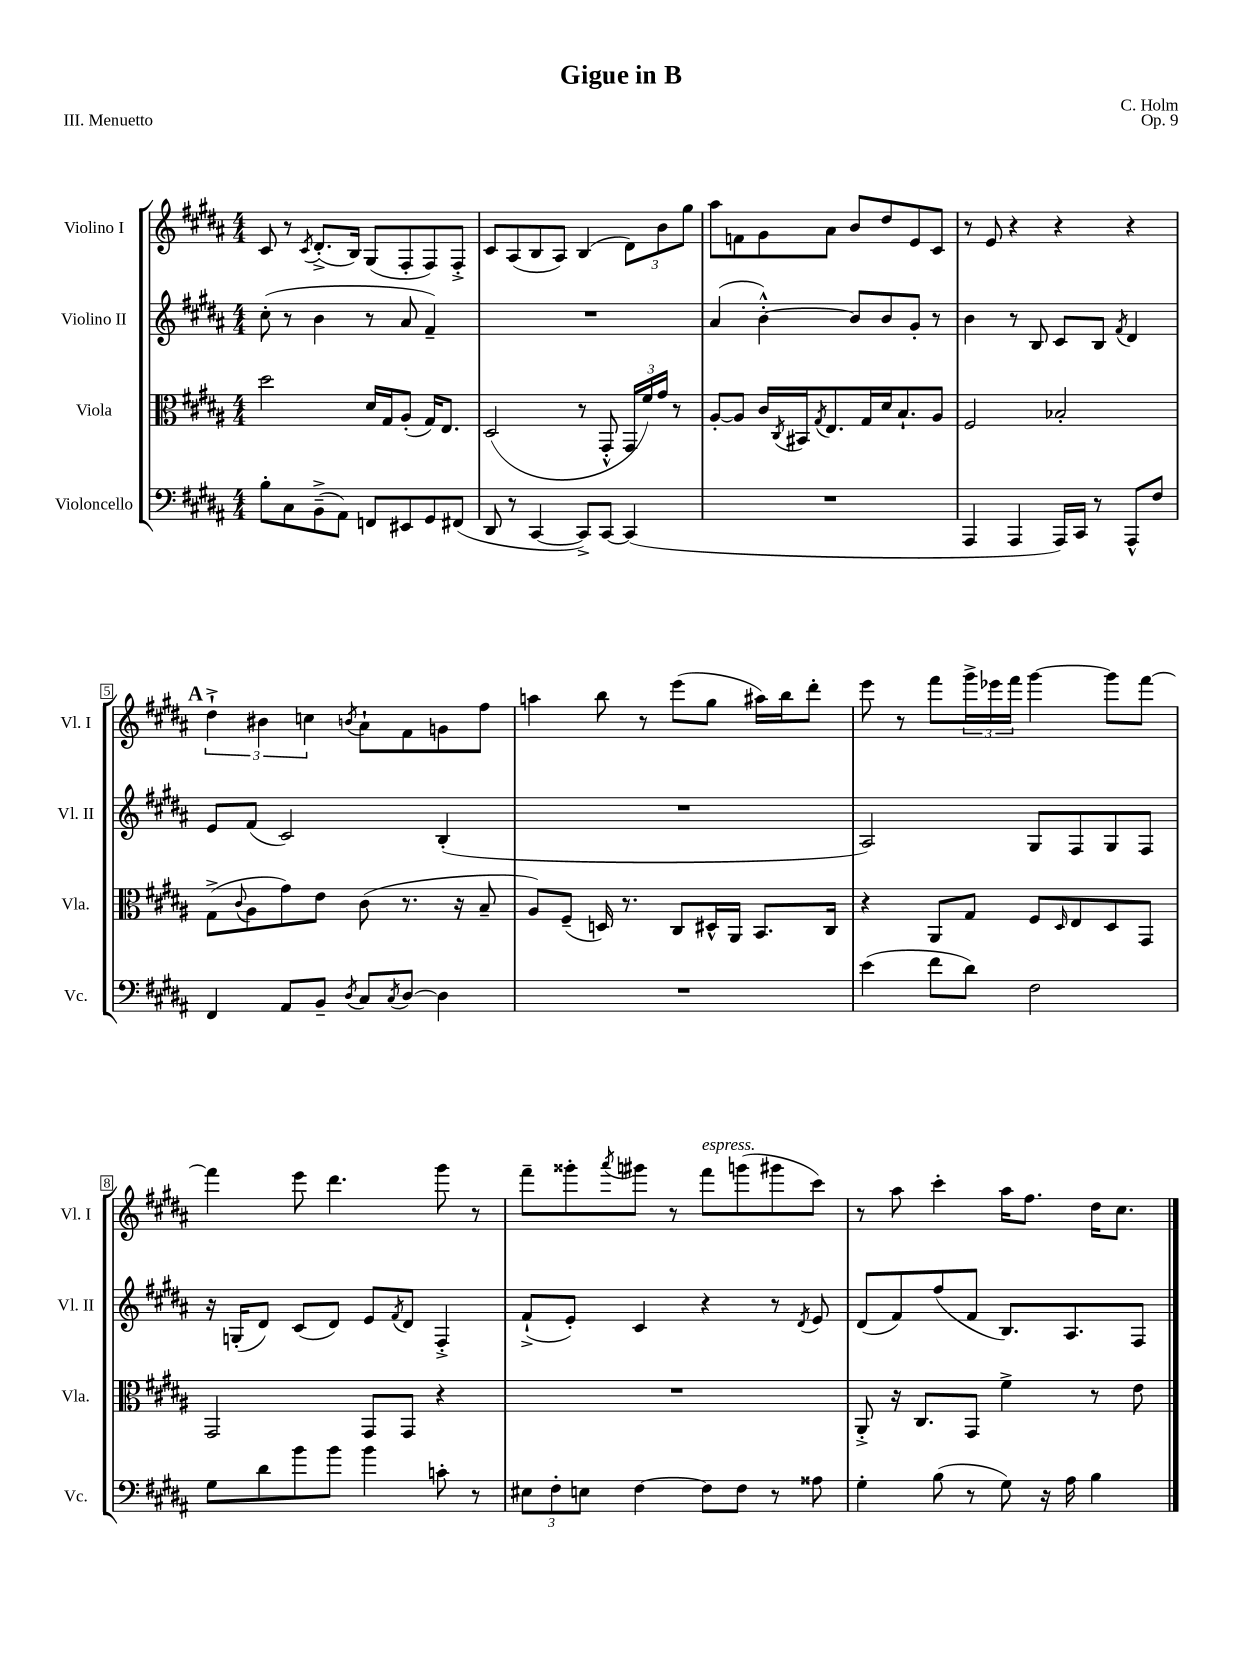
\header { title = "Gigue in B" composer = "C. Holm" opus = "Op. 9" piece = "III. Menuetto" }
<<
\new StaffGroup <<
\new Staff = "s0" \with { instrumentName = "Violino I" shortInstrumentName = "Vl. I" } {
    \clef treble \key b \major \numericTimeSignature \time 4/4
    cis'8 r8 \acciaccatura { cis'8 } dis'8.-.->( b16) gis8( fis8-. fis8) fis8-.-> |
    cis'8 ais8( b8 ais8) b4( \tuplet 3/2 { dis'8) b'8 gis''8 } |
    ais''8 f'8 gis'8 ais'8 b'8 dis''8 e'8 cis'8 |
    r8 e'8 r4 r4 r4 |
    \mark \markup { \bold "A" } \tuplet 3/2 { dis''4-!-> bis'4 c''4 } \acciaccatura { b'8 } ais'8-! fis'8 g'8 fis''8 |
    a''4 b''8 r8 e'''8( gis''8 ais''16) b''16 dis'''8-. |
    e'''8 r8 fis'''8 \tuplet 3/2 { gis'''16-> ees'''16 fis'''16 } gis'''4~ gis'''8 fis'''8~ |
    fis'''4 e'''8 dis'''4. gis'''8 r8 |
    fis'''8-- gisis'''8-. \acciaccatura { ais'''8 } gis'''8 r8 fis'''8^\markup { \italic "espress." } g'''8( gis'''8 cis'''8) |
    r8 ais''8 cis'''4-. ais''16 fis''8. dis''16 cis''8. \bar "|." |
}
\new Staff = "s1" \with { instrumentName = "Violino II" shortInstrumentName = "Vl. II" } {
    \clef treble \key b \major \numericTimeSignature \time 4/4
    cis''8-.( r8 b'4 r8 ais'8 fis'4--) |
    R1 |
    ais'4( b'4~-.-^) b'8 b'8 gis'8-. r8 |
    b'4 r8 b8 cis'8 b8 \acciaccatura { fis'8 } dis'4 |
    \mark \markup { \bold "A" } e'8 fis'8( cis'2) b4-.( |
    R1 |
    ais2) gis8 fis8 gis8 fis8 |
    r16 g16-.( dis'8) cis'8( dis'8) e'8 \acciaccatura { fis'8 } dis'8 fis4-.-> |
    fis'8-!->( e'8-.) cis'4 r4 r8 \acciaccatura { dis'8 } e'8 |
    dis'8( fis'8) fis''8( fis'8 b8.) ais8. fis8 \bar "|." |
}
\new Staff = "s2" \with { instrumentName = "Viola" shortInstrumentName = "Vla." } {
    \clef alto \key b \major \numericTimeSignature \time 4/4
    dis''2 dis'16 gis16 ais8-.( gis16) e8. |
    dis2( r8 gis,8-.-^ \tuplet 3/2 { gis,16 fis'16) gis'16 } r8 |
    ais8~-. ais8 cis'16 \acciaccatura { cis8 } bis,16 \acciaccatura { gis8 } e8. gis16 dis'16 b8.-! ais8 |
    fis2 bes2-. |
    \mark \markup { \bold "A" } gis8->( \appoggiatura { cis'8 } ais8 gis'8) e'8 cis'8( r8. r16 b8-- |
    ais8) fis8--( d16) r8. cis8 dis16-^ ais,16 b,8. cis16 |
    r4 ais,8 gis8 fis8 \grace { dis16 } e8 dis8 gis,8 |
    gis,2 gis,8 gis,8 r4 |
    R1 |
    ais,8-.-> r16 cis8. gis,8 fis'4-> r8 e'8 \bar "|." |
}
\new Staff = "s3" \with { instrumentName = "Violoncello" shortInstrumentName = "Vc." } {
    \clef bass \key b \major \numericTimeSignature \time 4/4
    b8-. cis8 b,8--->( ais,8) f,8 eis,8 gis,8 fis,8( |
    dis,8 r8 cis,4~ cis,8->) cis,8~ cis,4( |
    R1 |
    ais,,4 ais,,4 ais,,16) cis,16 r8 ais,,8-^ fis8 |
    \mark \markup { \bold "A" } fis,4 ais,8 b,8-- \acciaccatura { dis8 } cis8 \acciaccatura { cis8 } dis8~ dis4 |
    R1 |
    e'4( fis'8 dis'8) fis2 |
    gis8 dis'8 b'8 b'8 b'4 c'8-. r8 |
    \tuplet 3/2 { eis8 fis8-. e8 } fis4~ fis8 fis8 r8 aisis8 |
    gis4-. b8( r8 gis8) r16 ais16 b4 \bar "|." |
}
>>
>>
\layout { \context { \Score \override BarNumber.stencil = #(make-stencil-boxer 0.1 0.3 ly:text-interface::print) } }
